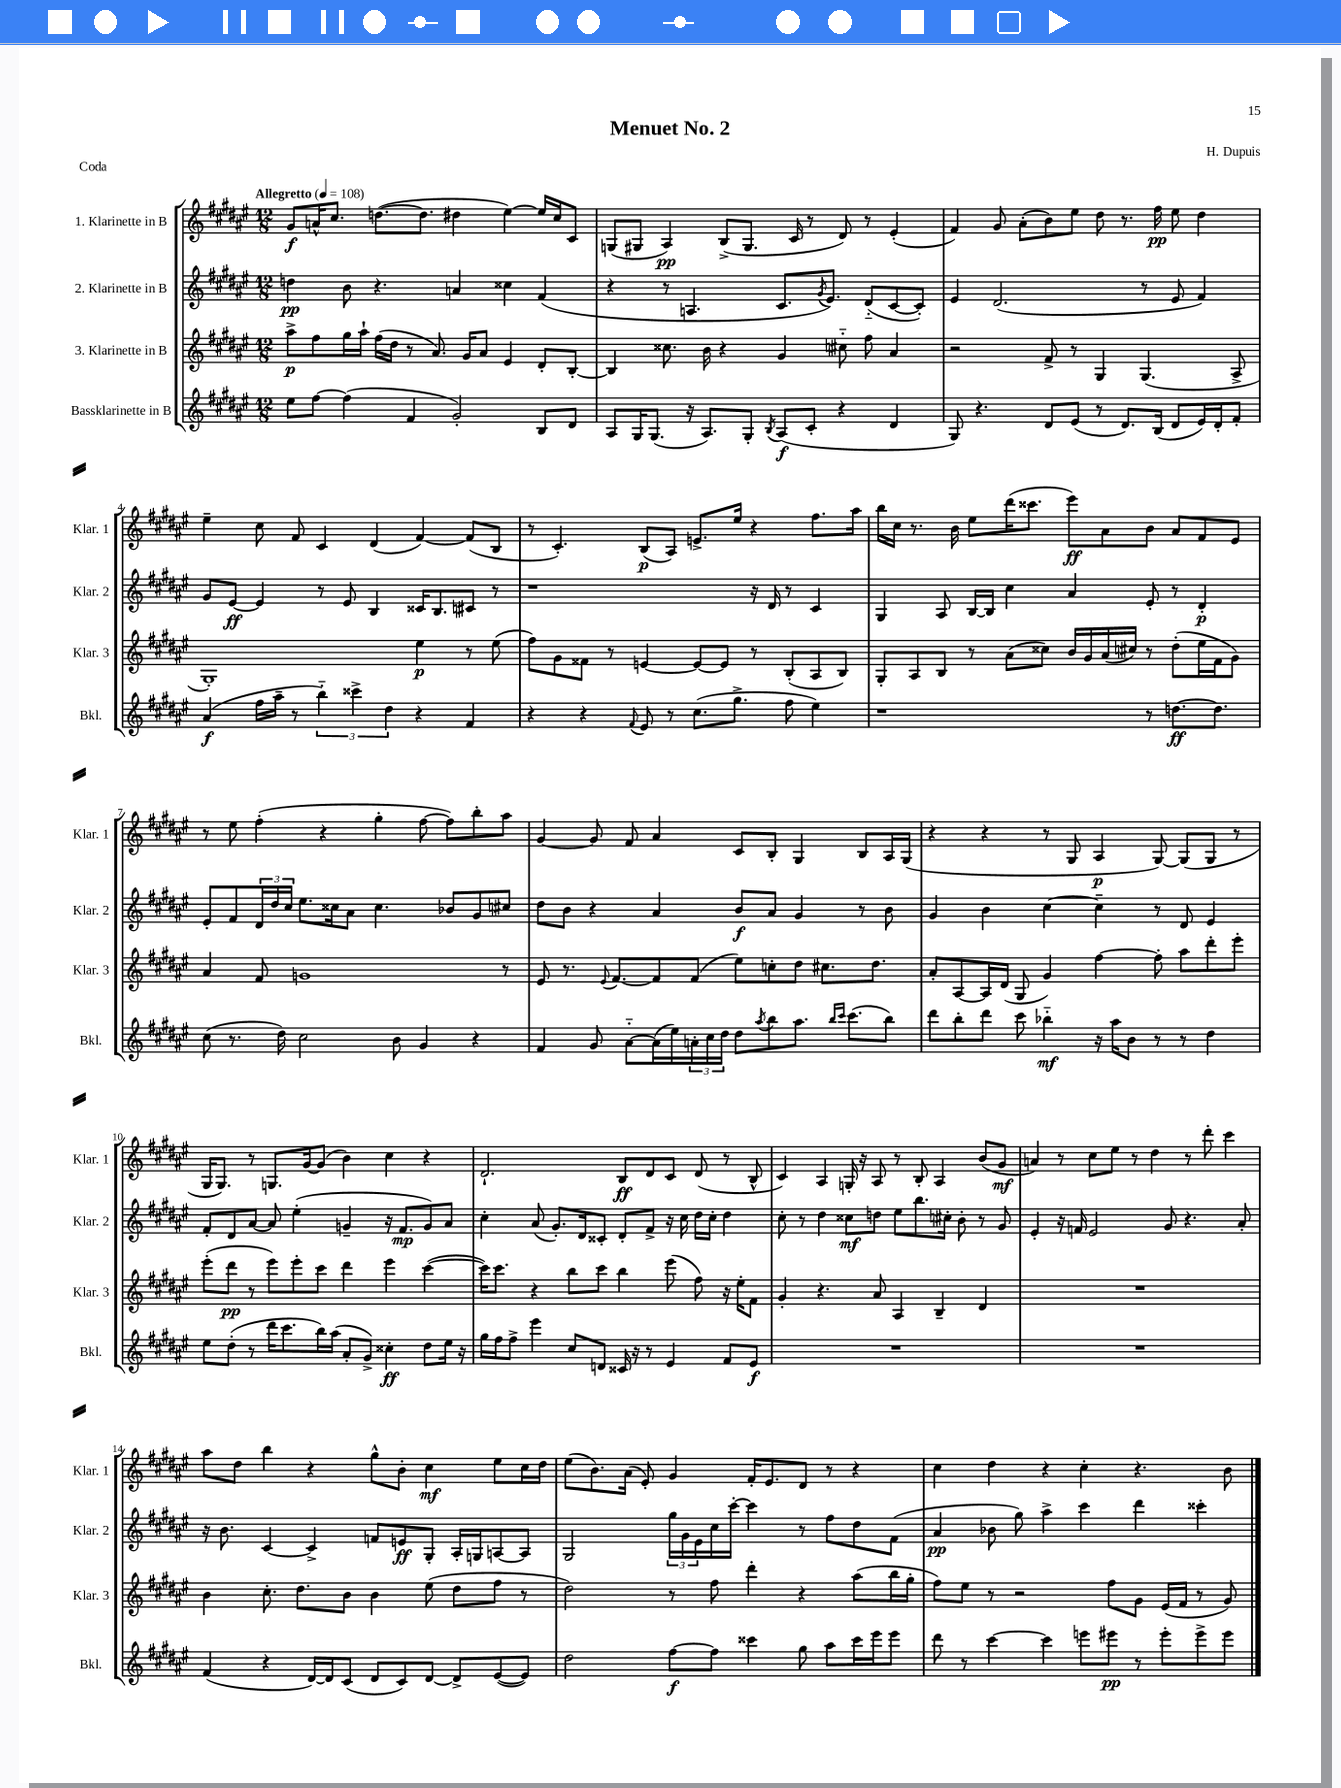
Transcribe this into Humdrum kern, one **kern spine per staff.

**kern	**dynam	**kern	**dynam	**kern	**dynam	**kern	**dynam
*part4	*part4	*part3	*part3	*part2	*part2	*part1	*part1
*staff4	*staff4	*staff3	*staff3	*staff2	*staff2	*staff1	*staff1
*I"Bassklarinette in B	*	*I"3. Klarinette in B	*	*I"2. Klarinette in B	*	*I"1. Klarinette in B	*
*I'Bkl.	*	*I'Klar. 3	*	*I'Klar. 2	*	*I'Klar. 1	*
*clefG2	*	*clefG2	*	*clefG2	*	*clefG2	*
*k[f#c#g#d#a#e#]	*	*k[f#c#g#d#a#e#]	*	*k[f#c#g#d#a#e#]	*	*k[f#c#g#d#a#e#]	*
*M12/8	*	*M12/8	*	*M12/8	*	*M12/8	*
*MM108	*	*MM108	*	*MM108	*	*MM108	*
=1	=1	=1	=1	=1	=1	=1	=1
!	!	!	!	!	!	!LO:TX:a:B:t=Allegretto	!
8ee#\L	.	8aa#^\L	p	4ddn\	pp	8g#/L	f
[8ff#\J	.	8ff#\	.	.	.	16an^^/K	.
.	.	.	.	.	.	8.cc#/J	.
(4ff#\]	.	16gg#\L	.	8b\	.	.	.
.	.	16aa#`\JJ	.	.	.	.	.
.	.	(16ff#\LL	.	4.r	.	([8.ddn\L	.
.	.	16dd#\JJ	.	.	.	.	.
4f#/	.	8r	.	.	.	.	.
.	.	.	.	.	.	8.dd\J]	.
.	.	8.a#/)	.	.	.	.	.
2g#'/)	.	.	.	4an/	.	4dd#X\	.
.	.	16g#/KL	.	.	.	.	.
.	.	8a#/J	.	.	.	.	.
.	.	4e#/	.	4cc##X\	.	[4ee#\)	.
8B/L	.	8d#'/L	.	(4f#/	.	16ee#/LL]	.
.	.	.	.	.	.	16cc#/J	.
8d#/J	.	[8B'/J	.	.	.	8c#/J	.
=2	=2	=2	=2	=2	=2	=2	=2
8A#/L	.	4B/]	.	4r	.	(8Gn/L	.
16G#/K	.	.	.	.	.	8G#X/J	.
(8.G#/J	.	.	.	.	.	.	.
.	.	8.cc##X\	.	8r	.	4A#/)	pp
16r	.	.	.	4.An/	.	.	.
8.A#/L)	.	16b\	.	.	.	.	.
.	.	4r	.	.	.	(8B^/L	.
8G#'/J	.	.	.	.	.	8.G#/J	.
8qB/	.	.	.	.	.	.	.
(8A#/L	f	4g#/	.	8.c#/L	.	.	.
.	.	.	.	.	.	16c#/	.
8c#'/J	.	.	.	.	.	8r	.
.	.	.	.	8qg#/	.	.	.
.	.	.	.	8.e#/J)	.	.	.
4r	.	8cc#X\	.	.	.	8d#/)	.
.	.	8ff#\	.	(8d#/L	.	8r	.
4d#/	.	4a#/	.	[8c#/	.	(4e#'/	.
.	.	.	.	8c#'/J])	.	.	.
=3	=3	=3	=3	=3	=3	=3	=3
8G#/)	.	2r	.	4e#/	.	4f#/)	.
4.r	.	.	.	.	.	.	.
.	.	.	.	(2.d#/	.	8g#/	.
.	.	.	.	.	.	(8a#'\L	.
8d#/L	.	8f#^/	.	.	.	8b\)	.
(8e#/J	.	8r	.	.	.	8ee#\J	.
8r	.	4G#/	.	.	.	8dd#\	.
8.d#/L)	.	.	.	.	.	8.r	.
.	.	(4.G#/	.	8r	.	.	.
(16B/Jk	.	.	.	.	.	16ff#\	pp
8d#/L	.	.	.	8e#/	.	8ee#\	.
16e#/L)	.	.	.	4f#/)	.	4dd#\	.
16d#'/J	.	.	.	.	.	.	.
8f#'/J	.	8A#^/	.	.	.	.	.
!!LO:LB:g=z
=4	=4	=4	=4	=4	=4	=4	=4
(4a#/	f	1G#')	.	8g#/L	.	4ee#~\	.
.	.	.	.	[8e#/J	ff	.	.
16ff#\LL	.	.	.	4e#/]	.	8cc#\	.
16aa#~\JJ	.	.	.	.	.	.	.
8r	.	.	.	.	.	8f#/	.
6bb\)	.	.	.	8r	.	4c#/	.
.	.	.	.	8e#/	.	.	.
6ccc##X^\	.	.	.	.	.	.	.
.	.	.	.	4B/	.	(4d#/	.
6dd#\	.	.	.	.	.	.	.
4r	.	4ee#\	p	16c##X/KL	.	[4f#/)	.
.	.	.	.	8.B/	.	.	.
4f#/	.	8r	.	8c#X/J	.	(8f#/L]	.
.	.	(8ee#\	.	8r	.	8B/J	.
=5	=5	=5	=5	=5	=5	=5	=5
4r	.	8ff#\L)	.	1r	.	8r	.
.	.	8g#\	.	.	.	4.c#'/)	.
4r	.	8f##X\J	.	.	.	.	.
.	.	8r	.	.	.	.	.
8qqf#/	.	.	.	.	.	.	.
8e#/	.	[4en/	.	.	.	(8B/L	p
8r	.	.	.	.	.	8A#/J)	.
(8.cc#\L	.	8e/L_	.	.	.	8.en^/L	.
.	.	8e/J]	.	.	.	.	.
8.gg#^\J	.	.	.	.	.	16ee#/Jk	.
.	.	8r	.	16r	.	4r	.
.	.	.	.	16d#/	.	.	.
8ff#\	.	(8B'/L	.	8r	.	.	.
4ee#\)	.	8A#/	.	4c#/	.	8.ff#\L	.
.	.	8B/J)	.	.	.	.	.
.	.	.	.	.	.	16aa#\Jk	.
=6	=6	=6	=6	=6	=6	=6	=6
1r	.	8G#'/L	.	4G#/	.	16bb\LL	.
.	.	.	.	.	.	16cc#\JJ	.
.	.	8A#/	.	.	.	8.r	.
.	.	8B/J	.	8A#/	.	.	.
.	.	.	.	.	.	16b\	.
.	.	8r	.	[16B/LL	.	8ee#\L	.
.	.	.	.	16B/JJ]	.	.	.
.	.	(8a#\L	.	4cc#\	.	(16ddd#\K	.
.	.	.	.	.	.	8.ccc##X\J	.
.	.	8cc##X\J)	.	.	.	.	.
.	.	16b/LL	.	4a#/	.	8eee#\L)	ff
.	.	16g#/	.	.	.	.	.
.	.	(16a#/	.	.	.	8a#\	.
.	.	16cc#X/JJ)	.	.	.	.	.
8r	.	8r	.	8e#'/	.	8b\J	.
[8.ddn\L	ff	(8dd#'\L	.	8r	.	8a#/L	.
.	.	16ee#\L	.	4d#'/	p	8f#/	.
8.dd\J]	.	16f#\J	.	.	.	.	.
.	.	8g#\J)	.	.	.	8e#/J	.
!!LO:LB:g=z
=7	=7	=7	=7	=7	=7	=7	=7
(8cc#\	.	4a#/	.	8e#'/L	.	8r	.
8.r	.	.	.	8f#/	.	8ee#\	.
.	.	8f#/	.	24d#/L	.	(4ff#'\	.
.	.	.	.	24dd#/	.	.	.
16dd#\)	.	.	.	.	.	.	.
.	.	.	.	24cc#/JJ	.	.	.
2cc#\	.	1gn	.	8.ee#\L	.	.	.
.	.	.	.	.	.	4r	.
.	.	.	.	16cc##X\k	.	.	.
.	.	.	.	8a#\J	.	.	.
.	.	.	.	4.cc##\	.	4gg#'\	.
8b\	.	.	.	.	.	.	.
4g#/	.	.	.	.	.	[8ff#\	.
.	.	.	.	8b-X/L	.	8ff#\L])	.
4r	.	.	.	8g#/	.	8bb'\	.
.	.	8r	.	8cc#X/J	.	8aa#\J	.
=8	=8	=8	=8	=8	=8	=8	=8
4f#/	.	8e#/	.	8dd#\L	.	[4g#/	.
.	.	8.r	.	8b\J	.	.	.
8g#/	.	.	.	4r	.	8g#/]	.
.	.	8qqe#/	.	.	.	.	.
.	.	[8.f#/L	.	.	.	.	.
[8a#\L	.	.	.	.	.	8f#/	.
(16a#\L]	.	8f#/]	.	4a#/	.	4a#/	.
16ee#\)	.	.	.	.	.	.	.
24an'\	.	(8f#/J	.	.	.	.	.
24cc#\	.	.	.	.	.	.	.
24dd#\JJ	.	.	.	.	.	.	.
8dd#\L	.	8ee#\L)	.	8b/L	f	8c#/L	.
8qaa#/	.	.	.	.	.	.	.
8bb\	.	8ccn'\	.	8a#/J	.	8B'/J	.
8.aa#\J	.	8dd#\J	.	4g#/	.	4G#/	.
.	.	8.cc#X\L	.	.	.	.	.
16qqbb/LL	.	.	.	.	.	.	.
16qqccc#/JJ	.	.	.	.	.	.	.
(8.ccc#\L	.	.	.	.	.	.	.
.	.	.	.	8r	.	8B/L	.
.	.	8.dd#\J	.	.	.	.	.
8bb\J)	.	.	.	8b\	.	16A#/L	.
.	.	.	.	.	.	(16G#/JJ	.
=9	=9	=9	=9	=9	=9	=9	=9
8ddd#\L	.	8a#'/L	.	4g#/	.	4r	.
8bb'\	.	[8A#/	.	.	.	.	.
8ddd#\J	.	16A#/L]	.	4b\	.	4r	.
.	.	(16d#/JJ	.	.	.	.	.
8ccc#\	.	8G#/	.	.	.	.	.
4bb-X\	mf	4g#/)	.	[4cc#\	.	8r	.
.	.	.	.	.	.	8G#/	.
16r	.	[4ff#\	.	4cc#~\]	.	4A#/	p
16aa#\KL	.	.	.	.	.	.	.
8b\J	.	.	.	.	.	.	.
8r	.	8ff#'\]	.	8r	.	[8G#/)	.
8r	.	8aa#\L	.	8d#/	.	(8G#/L]	.
4dd#\	.	8ddd#'\	.	4e#/	.	8G#/J	.
.	.	8eee#'\J	.	.	.	8r	.
!!LO:LB:g=z
=10	=10	=10	=10	=10	=10	=10	=10
8ee#\L	.	(8eee#'\L	.	8f#'/L	.	16G#/KL	.
.	.	.	.	.	.	8.G#/J)	.
(8dd#'\J	.	8ddd#\J	pp	8d#/	.	.	.
8r	.	8r	.	[8a#/J	.	8r	.
16ddd#\KL	.	8eee#\L)	.	8a#/]	.	8.Gn/L	.
8.ccc#\	.	.	.	.	.	.	.
.	.	8eee#'\	.	(4ee#'\	.	.	.
.	.	.	.	.	.	[16g#/k	.
16bb\L)	.	8ccc#\J	.	.	.	(8g#/J]	.
(16aa#\JJ	.	.	.	.	.	.	.
8a#'/L	.	4ddd#\	.	4gn~/	.	4b\)	.
8g#^/J)	.	.	.	.	.	.	.
4cc##X'\	ff	4eee#\	.	16r	.	4cc#\	.
.	.	.	.	8.f#/L	mp	.	.
8dd#\L	.	([4ccc#\	.	8g/)	.	4r	.
16ee#\Jk	.	.	.	8a#/J	.	.	.
16r	.	.	.	.	.	.	.
=11	=11	=11	=11	=11	=11	=11	=11
16gg#\LL	.	16ccc#\KL])	.	4cc#'\	.	2.d#`/	.
16ff#\J	.	8.ccc#\J	.	.	.	.	.
8ff#^\J	.	.	.	.	.	.	.
4eee#\	.	4r	.	(8a#/	.	.	.
.	.	.	.	8.g#'/L)	.	.	.
8cc#/L	.	8bb\L	.	.	.	.	.
.	.	.	.	16d#/k	.	.	.
8dn/J	.	8ccc#\J	.	8c##X'/J	.	.	.
16c##X/	.	4bb\	.	8d#'/L	.	8B/L	ff
16r	.	.	.	.	.	.	.
8r	.	.	.	8f#^/J	.	8d#/	.
4e#/	.	(8eee#\	.	16r	.	8c#/J	.
.	.	.	.	16cc#\	.	.	.
.	.	8ff#\)	.	16dd#\LL	.	(8d#/	.
.	.	.	.	16cc#'\JJ	.	.	.
8f#/L	.	16r	.	4dd#\	.	8r	.
.	.	16ee#'\KL	.	.	.	.	.
8e#/J	f	8f#\J	.	.	.	8B^^/	.
=12	=12	=12	=12	=12	=12	=12	=12
1.r	.	4g#'/	.	8cc#'\	.	4c#/)	.
.	.	.	.	8r	.	.	.
.	.	4.r	.	4dd#\	.	4A#/	.
.	.	.	.	8cc##X\L	mf	16Gn'/	.
.	.	.	.	.	.	16r	.
.	.	8a#/	.	8ddn\J	.	8A#/	.
.	.	4A#/	.	8ee#\L	.	8r	.
.	.	.	.	8.bb\	.	8B'/	.
.	.	4B~/	.	.	.	4A#/	.
.	.	.	.	16cc#X'\Jk	.	.	.
.	.	.	.	8b'\	.	.	.
.	.	4d#/	.	8r	.	(8b/L	.
.	.	.	.	8g#/	.	8g#/J	mf
=13	=13	=13	=13	=13	=13	=13	=13
1.r	.	1.r	.	4e#'/	.	4an/)	.
.	.	.	.	16r	.	8r	.
.	.	.	.	16fn/	.	.	.
.	.	.	.	2e#/	.	8cc#\L	.
.	.	.	.	.	.	8ee#\J	.
.	.	.	.	.	.	8r	.
.	.	.	.	.	.	4dd#\	.
.	.	.	.	8g#/	.	.	.
.	.	.	.	4.r	.	8r	.
.	.	.	.	.	.	8ddd#'\	.
.	.	.	.	.	.	4ccc#\	.
.	.	.	.	8a#'/	.	.	.
!!LO:LB:g=z
=14	=14	=14	=14	=14	=14	=14	=14
(4f#/	.	4b\	.	16r	.	8aa#\L	.
.	.	.	.	8.b\	.	.	.
.	.	.	.	.	.	8dd#\J	.
4r	.	8.cc#'\	.	[4c#/	.	4bb\	.
.	.	8.dd#\L	.	.	.	.	.
[16d#/LL)	.	.	.	4c#^/]	.	4r	.
16d#/J]	.	.	.	.	.	.	.
(8c#/J	.	8b\J	.	.	.	.	.
8d#/L	.	4b\	.	8fn/L	.	8gg#^^\L	.
8c#/)	.	.	.	8en/	ff	8b'\J	.
[8d#/J	.	(8ee#\	.	8G#'/J	.	4cc#\	mf
8d#^/L]	.	8dd#\L	.	16A#'/LL	.	.	.
.	.	.	.	16Gn/J	.	.	.
([8e#/	.	8ff#\J	.	[8An/	.	8ee#\L	.
8e#/J])	.	8r	.	8A/J]	.	16cc#\L	.
.	.	.	.	.	.	16dd#\JJ	.
=15	=15	=15	=15	=15	=15	=15	=15
2dd#\	.	2dd#\)	.	2G#/	.	(8ee#\L	.
.	.	.	.	.	.	8.b\)	.
.	.	.	.	.	.	(16a#\Jk	.
.	.	.	.	.	.	8e#'/)	.
[8ff#\L	f	8r	.	24gg#\LL	.	4g#/	.
.	.	.	.	24g#\	.	.	.
.	.	.	.	24e#\	.	.	.
8ff#\J]	.	8ff#\	.	16cc#\	.	.	.
.	.	.	.	[16ccc#'\JJ	.	.	.
4ccc##X\	.	4ddd#'\	.	4ccc#\]	.	16f#'/KL	.
.	.	.	.	.	.	8.e#/	.
8gg#\	.	4r	.	8r	.	8d#/J	.
8aa#\L	.	.	.	8ff#\L	.	8r	.
16ccc##\L	.	(8aa#\L	.	8dd#\	.	4r	.
16eee#\J	.	.	.	.	.	.	.
8eee#\J	.	16bb\L	.	(8f#\J	.	.	.
.	.	16gg#'\JJ	.	.	.	.	.
=16	=16	=16	=16	=16	=16	=16	=16
8ddd#\	.	8ff#\L)	.	4a#/	pp	4cc#\	.
8r	.	8ee#\J	.	.	.	.	.
[4ccc#\	.	8r	.	8b-X\	.	4dd#\	.
.	.	2r	.	8gg#\)	.	.	.
4ccc#\]	.	.	.	4aa#^\	.	4r	.
8eeen\L	.	.	.	4ccc#\	.	4cc#'\	.
8eee#X\J	pp	8ff#\L	.	.	.	.	.
8r	.	8g#\J	.	4ddd#\	.	4.r	.
8eee#'\L	.	(16e#/LL	.	.	.	.	.
.	.	16f#/JJ	.	.	.	.	.
8eee#^\	.	8r	.	4ccc##X'\	.	.	.
8eee#\J	.	8g#/)	.	.	.	8b\	.
==	==	==	==	==	==	==	==
*-	*-	*-	*-	*-	*-	*-	*-
